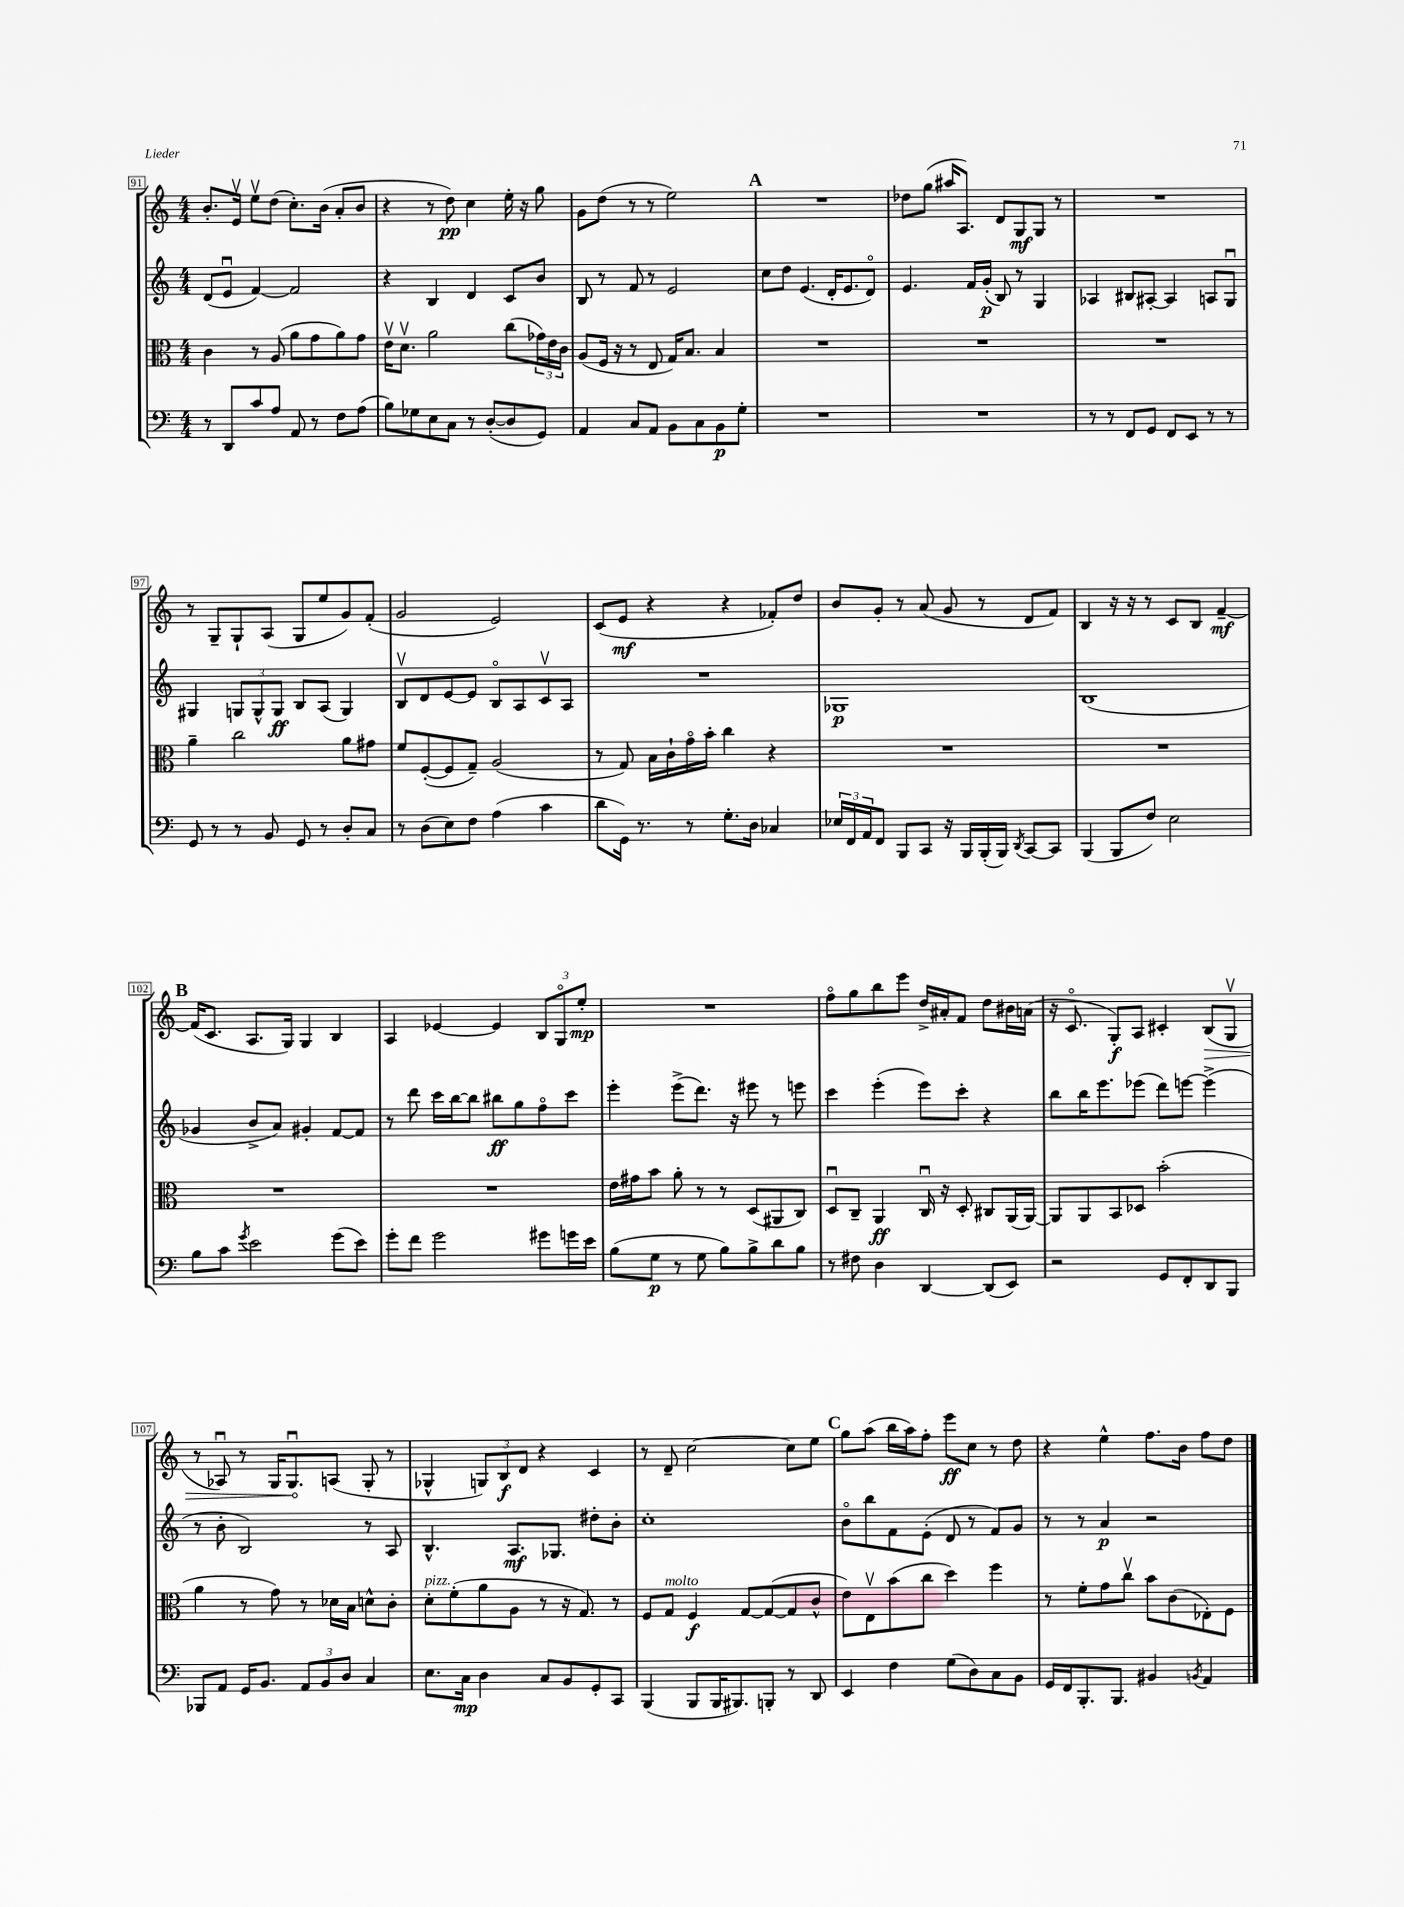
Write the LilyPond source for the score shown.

<<
\new StaffGroup <<
\new Staff = "s0" {
    \clef treble \key c \major \numericTimeSignature \time 4/4
    b'8.-. e'16\upbow e''8\upbow d''8( c''8.-.) b'16( a'8-. b'8 |
    r4 r8 d''8\pp) c''4 e''16-. r16 g''8 |
    g'8 d''8( r8 r8 e''2) |
    \mark \markup { \bold "A" } R1 |
    des''8 g''8( ais''16 a8.) d'8 g8\mf g8 r8 |
    R1 |
    r8 g8-- g8-! a8( g8 e''8 g'8) f'8-.( |
    g'2 e'2) |
    c'8( e'8\mf r4 r4 fes'8-.) d''8 |
    b'8 g'8-. r8 a'8( g'8 r8 d'8 f'8) |
    b4 r16 r16 r8 c'8 b8 f'4~--\mf |
    \mark \markup { \bold "B" } f'16( c'8. a8. g16) g4 b4 |
    a4 ees'4~ ees'4 \tuplet 3/2 { b8 g8\flageolet e''8-.\mp } |
    R1 |
    f''8\flageolet g''8 b''8 e'''8 d''16-> ais'16-. f'8 d''8 bis'16 a'16( |
    r16 c'8.\flageolet g8-.\f) a8 cis'4-. \once \override Hairpin.circled-tip = ##t b8\>( g8\upbow |
    r8 aes8\downbow) r8 g16 g8.\downbow\! a8( g8-. r8 |
    ges4-^ \tuplet 3/2 { g8) b8\f d'8 } r4 c'4 |
    r8 d'8-- c''2~ c''8 e''8 |
    \mark \markup { \bold "C" } g''8 a''8( b''16 a''16) f''8-. e'''8\ff c''8 r8 d''8 |
    r4 e''4-^ f''8. b'16 f''8 d''8 \bar "|." |
}
\new Staff = "s1" {
    \clef treble \key c \major \numericTimeSignature \time 4/4
    d'8( e'8\downbow f'4~) f'2 |
    r4 b4 d'4 c'8 b'8 |
    b8 r8 f'8 r8 e'2 |
    \mark \markup { \bold "A" } c''8 d''8 e'4.( d'16-. e'8. d'8\flageolet) |
    e'4. f'16 g'16-.\p( b8) r8 g4 |
    aes4 bis8 ais8~-. ais4 a8 g8\downbow |
    gis4 \tuplet 3/2 { g8 g8-^ g8\ff } b8 a8( g4) |
    b8\upbow d'8 e'8~ e'8 b8\flageolet a8 c'8\upbow a8 |
    R1 |
    ges1\p |
    b1( |
    \mark \markup { \bold "B" } ges'4 b'8-> a'8) gis'4-. f'8~ f'8 |
    r8 d'''8 c'''16 b''16~ b''8 bis''8\ff g''8 f''8\flageolet c'''8 |
    e'''4-. e'''8->( d'''8.) r16 eis'''8 r8 e'''8 |
    c'''4 e'''4-.( e'''8) c'''8-. r4 |
    b''8 b''16 e'''8. ees'''8( d'''8) e'''8~ e'''4->( |
    r8 b'8-. b2) r8 a8 |
    b4.-^ a8.\mf ges8. dis''8-. b'8-. |
    c''1-. |
    \mark \markup { \bold "C" } b'8\flageolet b''8 f'8 e'8-.( d'8 r8 f'8) g'8 |
    r8 r8 a'4\p r2 \bar "|." |
}
\new Staff = "s2" {
    \clef alto \key c \major \numericTimeSignature \time 4/4
    c'4 r8 a8( a'8 g'8 a'8) g'8 |
    e'16\upbow d'8.\upbow a'2 c''8( \tuplet 3/2 { ges'16) e'16 c'16 } |
    a8( f16 r16 r8 e8 g16) b8. b4 |
    \mark \markup { \bold "A" } R1 |
    R1 |
    R1 |
    a'4-- c''2 a'8 gis'8 |
    f'8 f8~-.( f8 g8--) a2( |
    r8 g8) b16 c'16-! g'16\flageolet b'16-. c''4 r4 |
    R1 |
    R1 |
    \mark \markup { \bold "B" } R1 |
    R1 |
    e'16 gis'16 b'8 a'8-. r8 r8 d8( ais,8 c8) |
    d8\downbow c8-- a,4\ff c16\downbow r16 d8-. cis8 a,16( a,16~) |
    a,8 a,8 b,8 des8 b'2-.( |
    a'4 r8 g'8) r8 des'16 b16 d'8-^ c'8-. |
    d'8-.^\markup { \italic "pizz." } f'8-.( a'8 a8 r8 r16 g8.) r8 |
    f8 g8^\markup { \italic "molto" } f4\f g8~ g8~( g8 c'8-^ |
    \mark \markup { \bold "C" } e'8) e8\upbow b'8( c''8 d''4) f''4 |
    r8 f'8-. g'8 c''8\upbow b'8 c'8( ees8-.) f8 \bar "|." |
}
\new Staff = "s3" {
    \clef bass \key c \major \numericTimeSignature \time 4/4
    r8 d,8 c'8 a8 a,8 r8 f8 a8( |
    b8) ges8 e8 c8 r8 d8~-.( d8 g,8) |
    a,4 c8 a,8 b,8 c8 b,8\p g8-. |
    \mark \markup { \bold "A" } R1 |
    R1 |
    r8 r8 f,8 g,8 f,8 e,8 r8 r8 |
    g,8 r8 r8 b,8 g,8 r8 d8-. c8 |
    r8 d8( e8) f8 a4( c'4 |
    d'8 g,16) r8. r8 g8.-. d16 ces4 |
    \tuplet 3/2 { ees16 f,16 a,16 } f,8 b,,8 c,8 r16 b,,16 b,,16-.( b,,16) \acciaccatura { d,8 } c,8~ c,8 |
    b,,4( b,,8 f8) e2 |
    \mark \markup { \bold "B" } b8 c'8 \acciaccatura { g'8 } e'2 g'8( e'8) |
    g'8-. f'8 g'2 gis'8 g'16 e'16 |
    b8( g8\p r8 g8 b8) b8-> d'8 b8 |
    r8 fis8 d4 d,4~ d,8( e,8) |
    r2 g,8 f,8-. d,8 b,,8 |
    bes,,8 a,8 g,16 b,8. \tuplet 3/2 { a,8 b,8 d8 } c4 |
    e8. c16\mp d4 c8 b,8 g,8-. c,8 |
    b,,4( b,,8 b,,16 bis,,8.) b,,8-. r8 d,8 |
    \mark \markup { \bold "C" } e,4 f4 g8( d8) c8 b,8 |
    g,16 f,16 b,,8.-. b,,8. bis,4 \acciaccatura { b,8 } a,4 \bar "|." |
}
>>
>>
\layout { \context { \Score currentBarNumber = #91 \override BarNumber.stencil = #(make-stencil-boxer 0.1 0.3 ly:text-interface::print) } }
